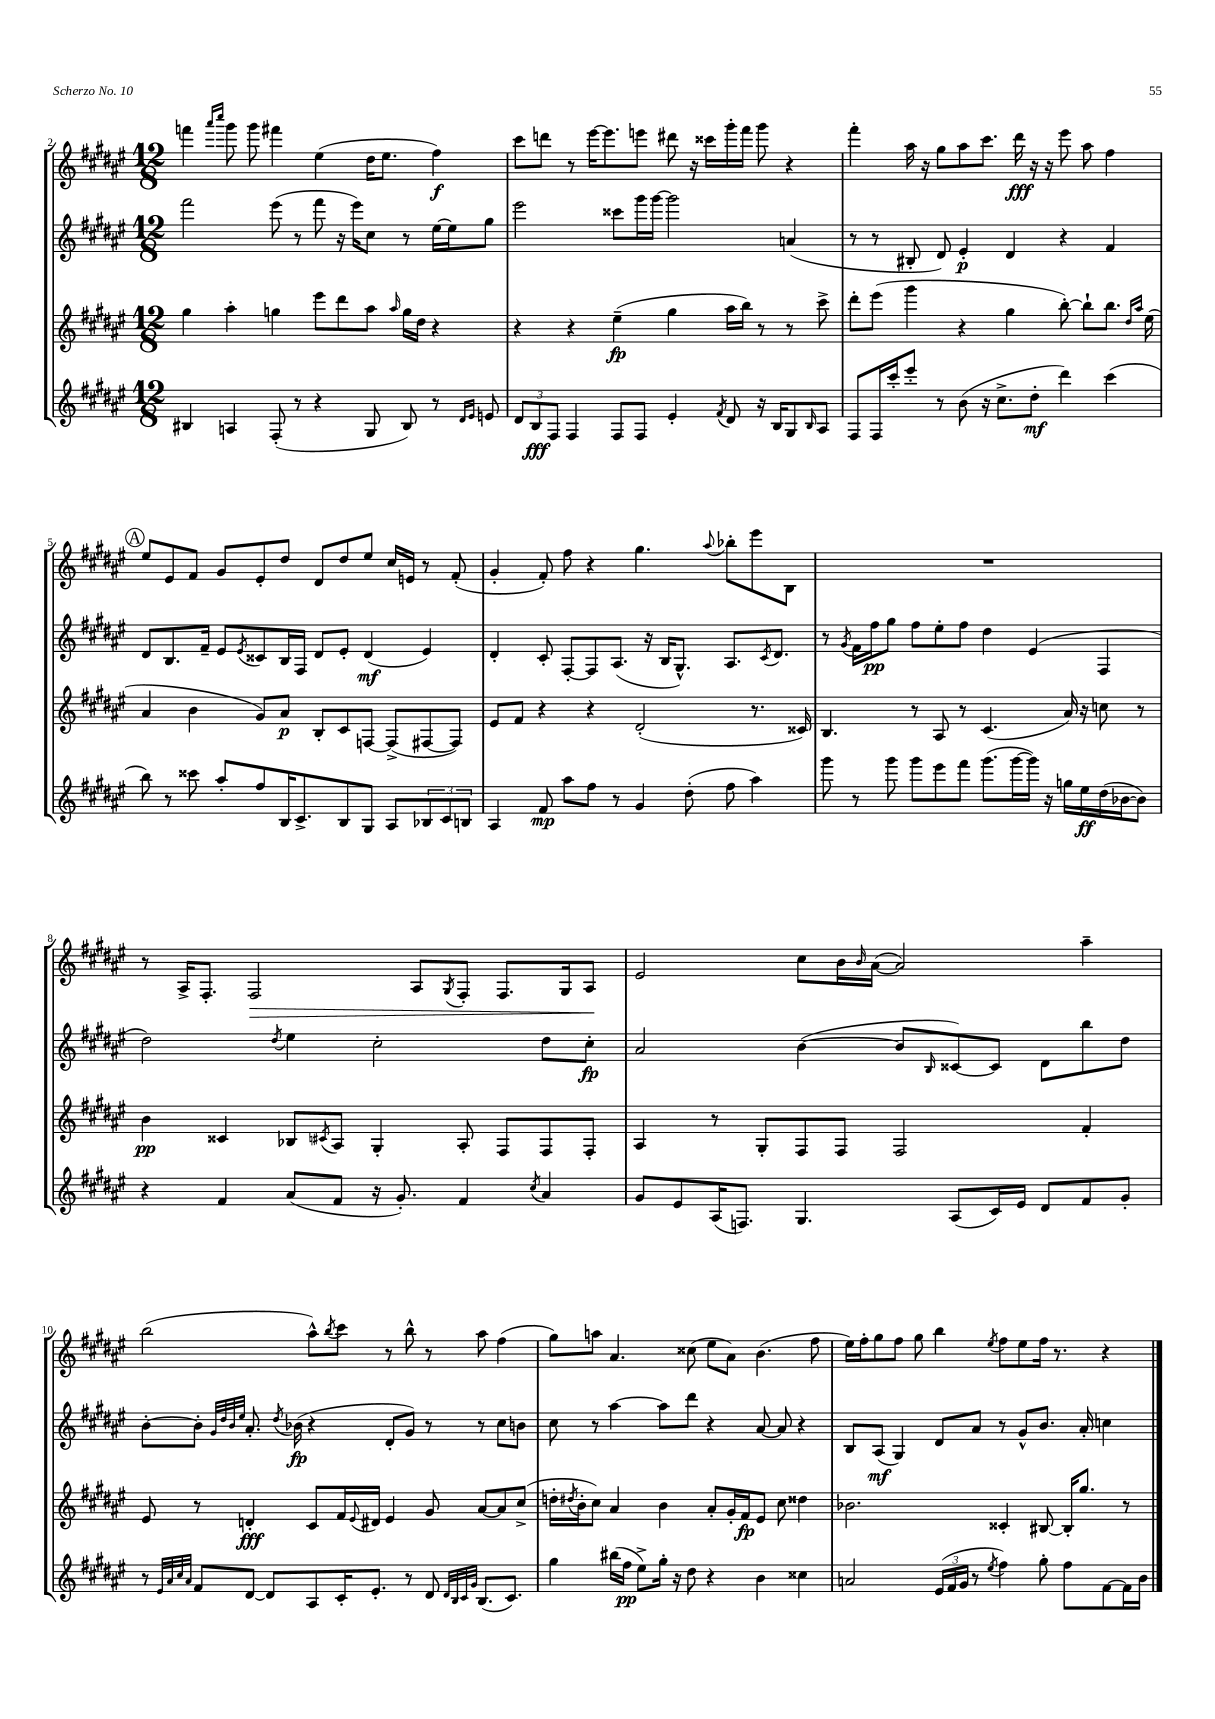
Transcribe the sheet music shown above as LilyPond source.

<<
\new StaffGroup <<
\new Staff = "s0" {
    \clef treble \key fis \major \numericTimeSignature \time 12/8
    f'''4 \grace { ais'''16 cis''''16 } gis'''8 gis'''8 fis'''4 eis''4( dis''16 eis''8. fis''4\f) |
    cis'''8 d'''8 r8 eis'''16~ eis'''8. e'''8 dis'''8 r16 cisis'''16 gis'''16-. fis'''16 gis'''8 r4 |
    fis'''4-. ais''16 r16 gis''8 ais''8 cis'''8. dis'''16\fff r16 r16 eis'''8 ais''8 fis''4 |
    \mark \markup { \circle "A" } eis''8 eis'8 fis'8 gis'8 eis'8-. dis''8 dis'8 dis''8 eis''8 cis''16 e'16 r8 fis'8-.( |
    gis'4-. fis'8-.) fis''8 r4 gis''4. \appoggiatura { ais''8 } bes''8-. eis'''8 b8 |
    R1. |
    r8 ais16-> fis8.-. fis2\> ais8 \acciaccatura { gis8 } fis8-. fis8. gis16 ais8\! |
    eis'2 cis''8 b'16 \grace { b'16 } ais'16~( ais'2) ais''4-- |
    b''2( ais''8-^) \acciaccatura { b''8 } cis'''8 r8 b''8-^ r8 ais''8 fis''4( |
    gis''8) a''8 ais'4. cisis''8( eis''8 ais'8) b'4.( fis''8 |
    eis''16) fis''16-. gis''8 fis''8 gis''8 b''4 \acciaccatura { eis''8 } fis''8 eis''8 fis''16 r8. r4 \bar "|." |
}
\new Staff = "s1" {
    \clef treble \key fis \major \numericTimeSignature \time 12/8
    fis'''2 eis'''8( r8 fis'''8 r16 eis'''16) cis''8 r8 eis''16~ eis''16 gis''8 |
    eis'''2 cisis'''8 gis'''16 gis'''16~ gis'''2 a'4( |
    r8 r8 bis8-. dis'8) eis'4-.\p dis'4 r4 fis'4 |
    \mark \markup { \circle "A" } dis'8 b8. fis'16-- eis'8 \acciaccatura { eis'8 } cisis'8 b16 fis16 dis'8 eis'8-. dis'4\mf( eis'4) |
    dis'4-. cis'8-. fis8~-. fis8 ais8.( r16 b16 gis8.-^) ais8. \acciaccatura { cis'8 } dis'8. |
    r8 \acciaccatura { gis'8 } fis'16 fis''16\pp gis''8 fis''8 eis''8-. fis''8 dis''4 eis'4( fis4 |
    dis''2) \acciaccatura { dis''8 } eis''4 cis''2-. dis''8 cis''8-.\fp |
    ais'2 b'4~( b'8 \grace { b16 } cisis'8~) cisis'8 dis'8 b''8 dis''8 |
    b'8~-. b'8-. \grace { gis'32 dis''32 b'32 eis''32 } ais'8.-. \acciaccatura { dis''8 } bes'16\fp( r4 dis'8-. gis'8) r8 r8 cis''8 b'8 |
    cis''8 r8 ais''4~ ais''8 dis'''8 r4 ais'8~ ais'8 r4 |
    b8 ais8\mf( gis4) dis'8 ais'8 r8 gis'8-^ b'8. ais'16-. c''4 \bar "|." |
}
\new Staff = "s2" {
    \clef treble \key fis \major \numericTimeSignature \time 12/8
    gis''4 ais''4-. g''4 eis'''8 dis'''8 ais''8 \grace { ais''16 } g''16 dis''16 r4 |
    r4 r4 eis''4--\fp( gis''4 ais''16 b''16) r8 r8 cis'''8-> |
    dis'''8-. eis'''8( gis'''4 r4 gis''4 b''8~-.) b''8-! b''8. \grace { dis''16 ais''16 } eis''16( |
    \mark \markup { \circle "A" } ais'4 b'4 gis'8) ais'8\p b8-. cis'8 f8~ f8->( fis8~ fis8) |
    eis'8 fis'8 r4 r4 dis'2-.( r8. cisis'16) |
    b4. r8 ais8 r8 cis'4.( ais'16) r16 c''8 r8 |
    b'4\pp cisis'4 bes8 \acciaccatura { cis'8 } ais8 gis4-. ais8-. fis8 fis8 fis8-. |
    ais4 r8 gis8-. fis8 fis8 fis2 fis'4-. |
    eis'8 r8 d'4-.\fff cis'8 fis'16 \appoggiatura { eis'8 } dis'16 eis'4 gis'8 ais'8~ ais'8 cis''8->( |
    d''16-. \acciaccatura { dis''8 } b'16-. cis''8) ais'4 b'4 ais'8-. gis'16-. fis'16\fp eis'8 cis''8 disis''4 |
    bes'2. cisis'4-. bis8~ bis16-. gis''8. r8 \bar "|." |
}
\new Staff = "s3" {
    \clef treble \key fis \major \numericTimeSignature \time 12/8
    bis4 a4 fis8-.( r8 r4 gis8 bis8) r8 \grace { dis'16 eis'16 } e'8 |
    \tuplet 3/2 { dis'8 b8\fff fis8 } fis4 fis8 fis8 eis'4-. \acciaccatura { fis'8 } dis'8 r16 b16 gis8 \grace { b16 } ais8 |
    fis8 fis16 cis'''16-. eis'''8-. r8 b'8( r16 cis''8.-> dis''8-.\mf dis'''4) cis'''4( |
    \mark \markup { \circle "A" } b''8) r8 cisis'''8 ais''8-. fis''8 b16 cis'8.-> b8 gis8 ais8 \tuplet 3/2 { bes8 cis'8 b8 } |
    ais4 fis'8\mp ais''8 fis''8 r8 gis'4 dis''8-.( fis''8 ais''4) |
    gis'''8 r8 gis'''8 gis'''8 eis'''8 fis'''8 gis'''8.( gis'''16~ gis'''16) r16 g''16 eis''16\ff dis''16( bes'16~ bes'8) |
    r4 fis'4 ais'8( fis'8 r16 gis'8.-.) fis'4 \acciaccatura { cis''8 } ais'4 |
    gis'8 eis'8 ais16( f8.) gis4. ais8( cis'16) eis'16 dis'8 fis'8 gis'8-. |
    r8 \grace { eis'32 ais'32 cis''32 ais'32 } fis'8 dis'8~ dis'8 ais8 cis'16-. eis'8.-. r8 dis'8 \grace { dis'32 b32 cis'32 gis'32 } b8.( cis'8.) |
    gis''4 bis''16( fis''16\pp eis''8->) gis''16-. r16 dis''8 r4 b'4 cisis''4 |
    a'2 \tuplet 3/2 { eis'16( fis'16 gis'16 } r8 \acciaccatura { eis''8 } fis''4) gis''8-. fis''8 fis'8~ fis'16 b'16 \bar "|." |
}
>>
>>
\layout { \context { \Score currentBarNumber = #2 } }
